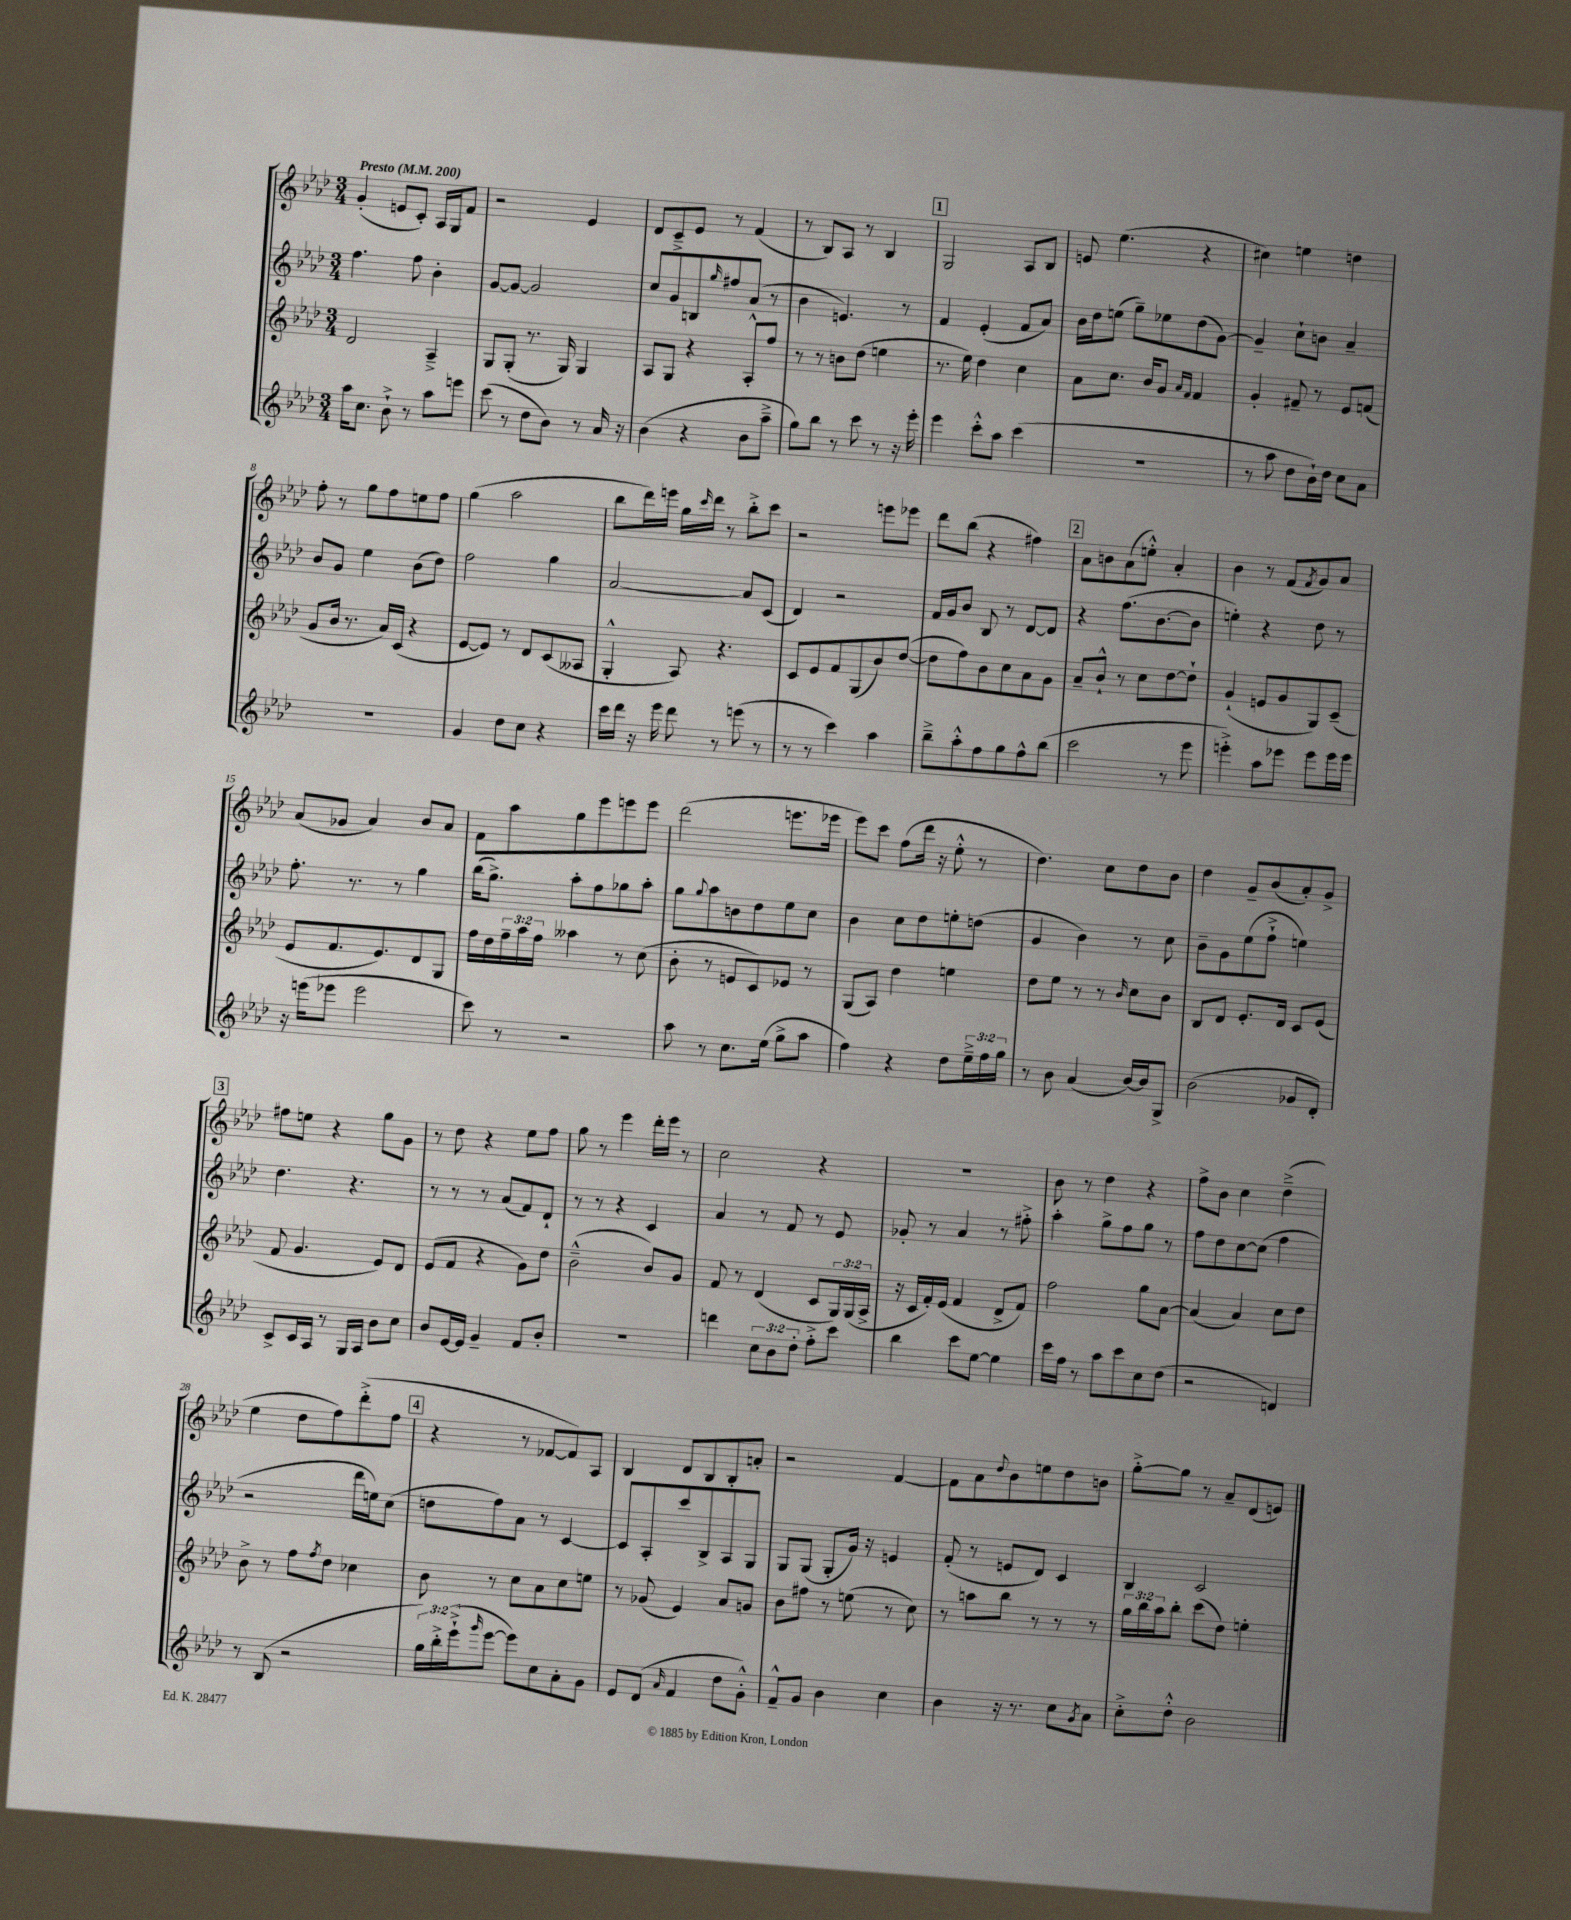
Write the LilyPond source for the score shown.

<<
\new StaffGroup <<
\new Staff = "s0" {
    \clef treble \key aes \major \numericTimeSignature \time 3/4 \tempo "Presto" 4 = 200
    g'4-.( e'8 c'8-.) aes16 g16 f'8 |
    r2 ees'4 |
    des'8 c'8---> ees'8 r8 f'4( |
    r8 bes8) aes8 r8 bes4 |
    \mark \markup { \box "1" } g2 aes8 bes8 |
    e'8 ees''4.( r4 |
    cis''4) e''4 d''4 |
    f''8-. r8 g''8 f''8 e''8 f''8 |
    g''4( aes''2 |
    bes''8 des'''16) e'''16 g''16 \grace { c'''16 } des'''16 r8 bes''8-.-> c'''8 |
    r2 e'''8 ees'''8 |
    des'''8 bes''8( r4 fis''4) |
    \mark \markup { \box "2" } aes'8 b'8 aes'8( e''8-.-^) aes'4-. |
    bes'4 r8 f'8( \acciaccatura { f'8 } g'8) aes'8 |
    aes'8( ges'8 aes'4) bes'8 aes'8 |
    f'8 aes''8 g''8 ees'''8 e'''8 e'''8 |
    des'''2( e'''8. ees'''16 |
    ees'''8) c'''8 f''8( des'''16 r16 ees''8-.-^ r8 |
    des''4.) c''8 des''8 bes'8 |
    des''4 g'8-- bes'8( aes'8-.) g'8-> |
    \mark \markup { \box "3" } fis''8 e''8 r4 g''8 g'8 |
    r8 des''8 r4 ees''8 f''8 |
    g''8 r8 ees'''4 des'''16-. ees'''16 r8 |
    c''2 r4 |
    R2. |
    bes'8 r8 des''4 r4 |
    f''8-> bes'8 c''4 des''4--->( |
    ees''4 des''8 f''8) des'''8-.->( f''8 |
    \mark \markup { \box "4" } r4 r8 fes'8~ fes'8) aes8 |
    bes4 des'8 bes8 bes8-. a'8-. |
    r2 f'4~ |
    f'8 aes'8 \appoggiatura { des''8 } bes'8 e''8 des''8 b'8 |
    g''8~-.-> g''8 r8 aes'8-- des'8( e'8) \bar "|." |
}
\new Staff = "s1" {
    \clef treble \key aes \major \numericTimeSignature \time 3/4
    f''4. f''8 bes'4-. |
    g'8~ g'8~ g'2 |
    c''8 g'8 b8 \grace { g''16 } fis''8 aes'8( r8 |
    bes'4 e'4.) r8 |
    \mark \markup { \box "1" } f'4 ees'4-.( f'8 aes'8) |
    bes'16 des''16 e''8( g''8--) ees''8 des''8( g'8~) |
    g'4-- c''8-! b'8 aes'4-- |
    bes'8 g'8 ees''4 bes'8( des''8) |
    f''2 g''4 |
    aes'2~ aes'8 c'8( |
    des'4) r2 |
    f'16 g'16 bes'8 bes8 r8 des'8~ des'8 |
    \mark \markup { \box "2" } r4 f''8.( bes'8.~ bes'8 |
    e''4-.) r4 des''8 r8 |
    f''8.-. r8. r8 g''4 |
    bes''16( g''8.->) aes''8-. f''8 ges''8 aes''8-. |
    g''8 \appoggiatura { g''8 } aes''8 b'8 des''8 ees''8 c''8 |
    bes'4 c''8 des''8 e''8-. d''8( |
    g'4 bes'4) r8 c''8 |
    bes'8-- g'8 ees''8( f''8-!-> e''4) |
    \mark \markup { \box "3" } des''4. r4. |
    r8 r8 r8 aes'8( f'8) des'8-! |
    r8 r8 r4 c'4 |
    aes'4 r8 f'8 r8 ees'8 |
    ges'8-. r8 aes'4 r8 fis''8-.-> |
    aes''4-. g''8-> f''8 g''8 r8 |
    f''8 des''8 c''8~ c''8( f''4 |
    r2 des'''16 e''16) c''8( |
    \mark \markup { \box "4" } d''8 f''8) aes'8 r8 c'4~ |
    c'8 aes8-. c'''8 bes8-> aes8 g8 |
    g8 g8( g8-. g'16) r16 e'4 |
    f'8-.( r8 e'8 des'8) c'4 |
    bes4 c'2 \bar "|." |
}
\new Staff = "s2" {
    \clef treble \key aes \major \numericTimeSignature \time 3/4 \override Staff.TupletNumber.text = #tuplet-number::calc-fraction-text
    des'2 aes4---> |
    g8 g8-.( r8. g16) g4 |
    aes8 g8 r4 aes8-.-^ f''8 |
    r8 r8 b'8 des''8( e''4 |
    \mark \markup { \box "1" } r8. ees''16) des''4 c''4 |
    aes'8 c''8. bes'16 g'8 \grace { aes'16 f'16 } f'4 |
    g'4-. fis'8-- r8 ees'8 f'8( |
    g'8 bes'16 r8. aes'16) c'16( r4 |
    ees'8~ ees'8) r8 des'8 c'8( aeses8 |
    g4-.-^ aes8) r4. |
    c'8 ees'8 f'8 g8( bes'8) des''8~( |
    des''8 f''8) bes'8 c''8 aes'8 g'8 |
    \mark \markup { \box "2" } aes'8-- bes'8-!-^ r8 c''8 des''8~ des''8-! |
    g'4-!( e'8 g'8 g8) c'8--( |
    ees'8 f'8. ees'8.) des'8 g8 |
    f''16 des''16 \tuplet 3/2 { f''16-- aes''16 f''16 } aeses''4 r8 c''8( |
    bes'8-. r8 e'8 c'8) ees'8 r8 |
    g8( aes8) des''4 e''4 |
    des''8 ees''8 r8 r8 \grace { bes'16 } c''8 bes'8 |
    bes8 des'8 ees'8.-. des'16 c'8 ees'8( |
    \mark \markup { \box "3" } f'8 g'4. ees'8) des'8 |
    ees'8( f'8 r4 g'8) des''8 |
    bes'2---^( bes'8) g'8 |
    f'8 r8 des'4( c'8 \tuplet 3/2 { g16) g16( aes16-> } |
    r16 c'16 f'16-.) ees'16( f'4 des'8-> f'8) |
    f''2 g''8 aes'8~ |
    aes'4( aes'4) c''8 des''8 |
    bes'8-> r8 f''8 \acciaccatura { f''8 } des''8 ces''4 |
    \mark \markup { \box "4" } bes'8 r8 c''8 aes'8 c''8 e''8 |
    r8 ges'8( ees'4) aes'8 g'8 |
    bes'8 fis''8 r8 e''8( r8 c''8) |
    r8 a''8 bes''8 r8 r8 r8 |
    \tuplet 3/2 { g''16 bes''16 aes''16 } bes''8-. c'''8( des''8) e''4-. \bar "|." |
}
\new Staff = "s3" {
    \clef treble \key aes \major \numericTimeSignature \time 3/4 \override Staff.TupletNumber.text = #tuplet-number::calc-fraction-text
    aes''16 c''8. bes'8-!-> r8 aes''8 e'''8 |
    c'''8( r8 des''8 bes'8) r8 aes'16 r16 |
    bes'4( r4 bes'8 aes''8---> |
    g''8) bes''8 r8 c'''8 r8 r16 ees'''16-. |
    \mark \markup { \box "1" } ees'''4 c'''8-.-^ aes''8 c'''4( |
    R2. |
    r8 aes''8 des''8 bes'16-!) des''16 c''8 aes'8 |
    R2. |
    g'4 des''8 c''8 r4 |
    c'''16 des'''16 r16 ees'''16 des'''8 r8 e'''8( r8 |
    r8 r8 c'''4) aes''4 |
    bes''8---> aes''8-.-^ f''8 g''8 f''8-^ bes''8( |
    \mark \markup { \box "2" } c'''2 r8 ees'''8 |
    e'''4-.->) aes''8 ees'''8 ees'''8 ees'''16 ees'''16 |
    r16 e'''16( ees'''8 ees'''2 |
    c'''8) r8 r2 |
    aes''8 r8 c''8. ees''16( g''8-> aes''8 |
    f''4) r4 des''8 \tuplet 3/2 { ees''16---> f''16 g''16 } |
    r8 bes'8 aes'4( bes'16~) bes'16 g8-> |
    bes'2( ges'8 des'8-.) |
    \mark \markup { \box "3" } c'8-> c'16 aes16 r8 g16 aes16 bes'8 c''8 |
    bes'8 ees'16~ ees'16 g'4-- f'8 bes'8-. |
    R2. |
    d'''4 \tuplet 3/2 { c''8 bes'8 des''8-. } f''8-.-> c'''8 |
    bes''4 c'''8 ees''8~ ees''4 |
    c'''16 f''16 r8 aes''8 c'''8 c''8 des''8( |
    r2 d'4) |
    r8 bes8( r2 |
    \mark \markup { \box "4" } \tuplet 3/2 { g''16) bes''16-.-> ees'''16-!->( } \grace { g'''16 } ees'''8~ ees'''8) c''8 aes'8-. g'8 |
    ees'8 des'8( \grace { aes'16 } f'4 des''8 g'8-.-^) |
    f'8---^ g'8 bes'4 c''4 |
    bes'4 r16 r8. c''8 \acciaccatura { g'8 } aes'8 |
    c''8-.-> des''8-.-^ bes'2 \bar "|." |
}
>>
>>
